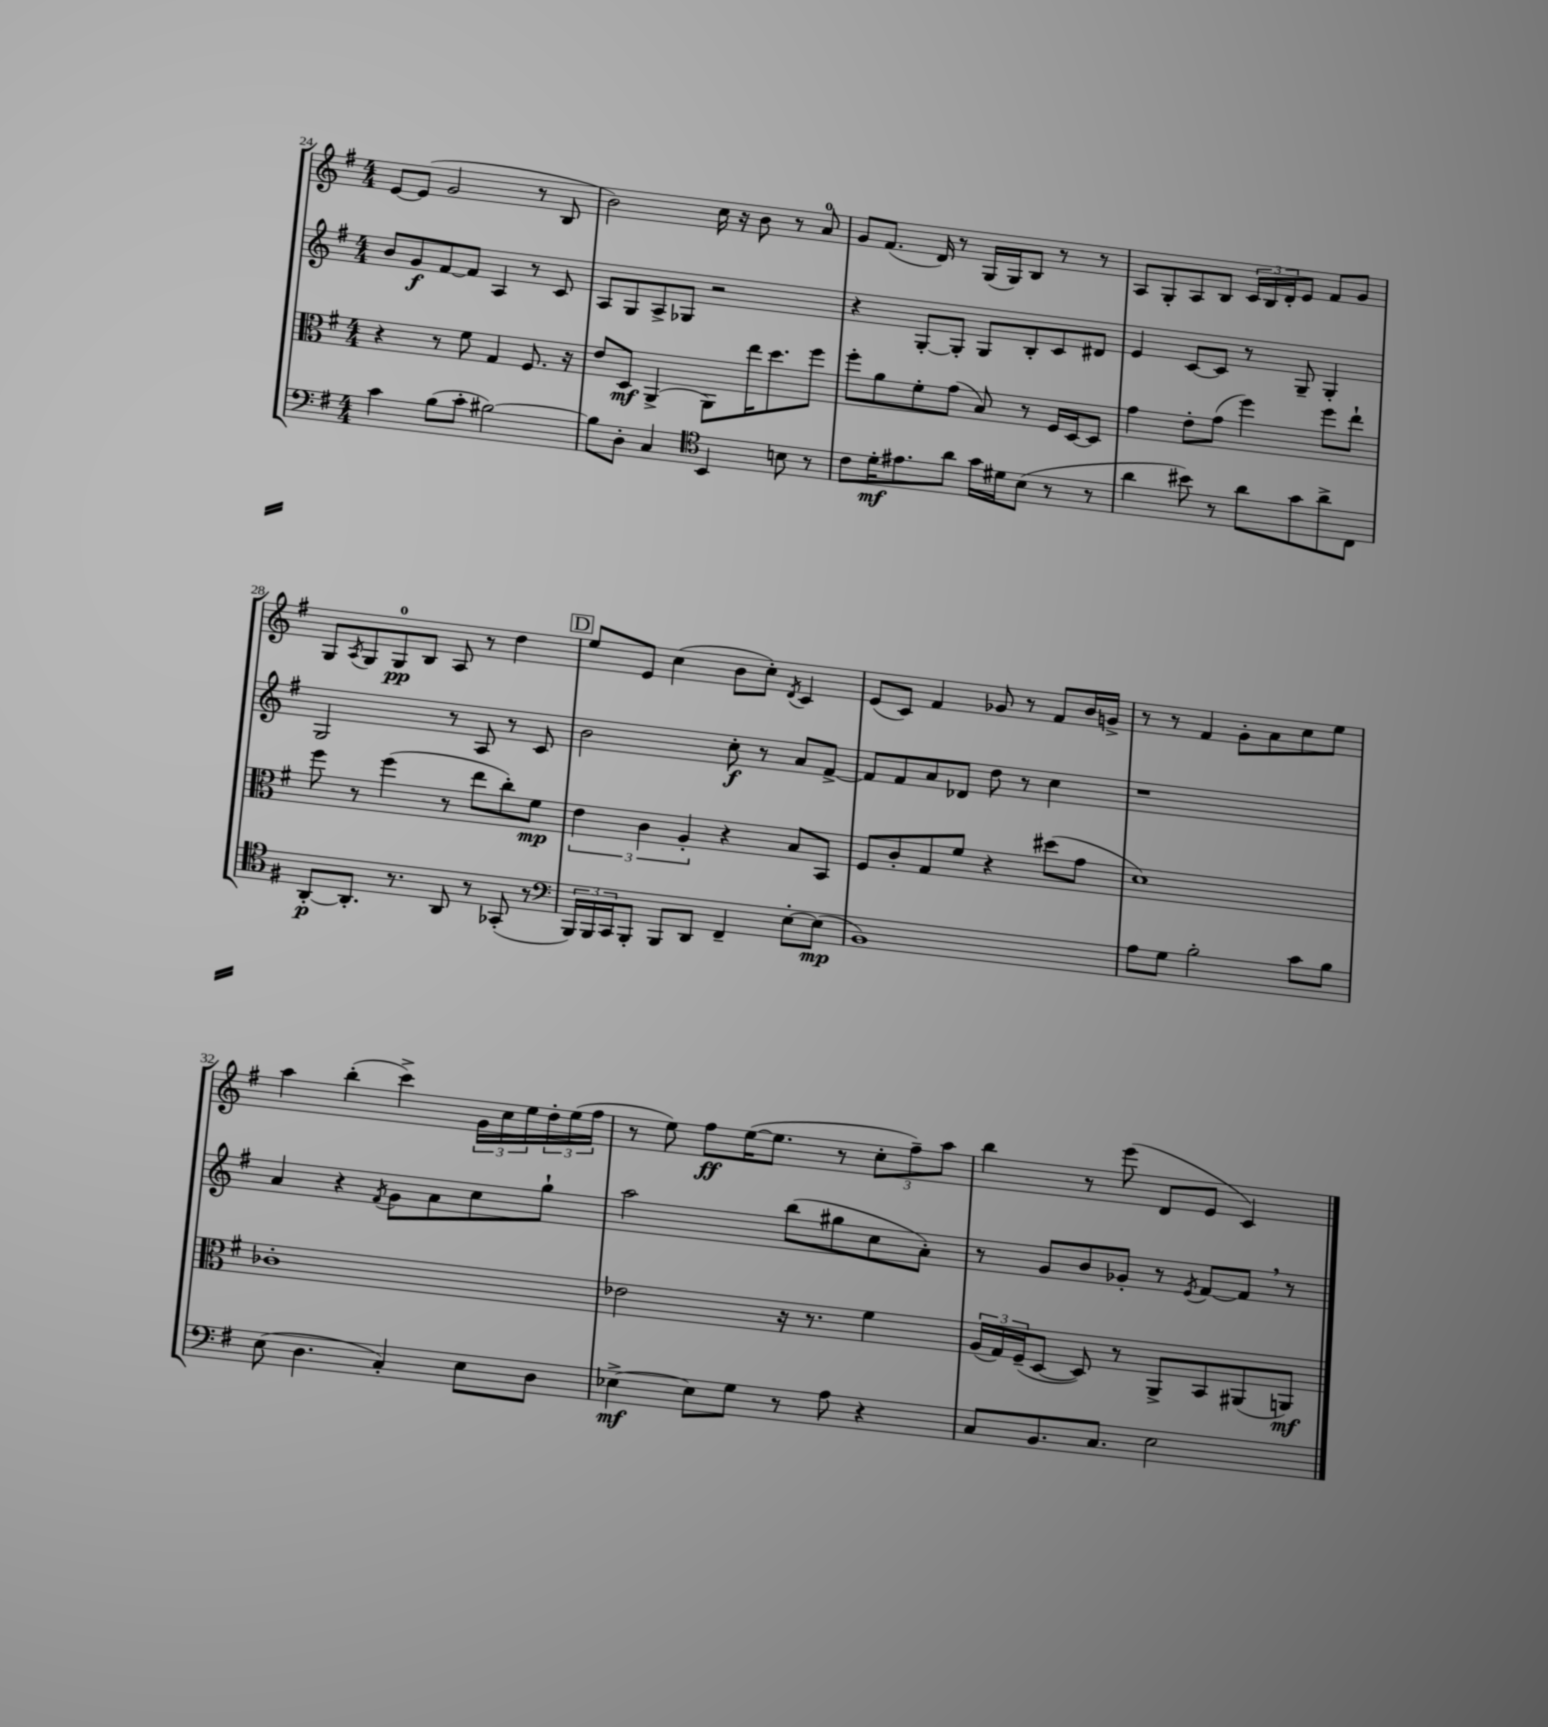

**kern	**kern	**kern	**kern
*staff4	*staff3	*staff2	*staff1
*clefF4	*clefC3	*clefG2	*clefG2
*k[f#]	*k[f#]	*k[f#]	*k[f#]
*M4/4	*M4/4	*M4/4	*M4/4
4c\	4r	8b/L	[8e/L
.	.	8g/	(8e/]J
(8B\L	8r	[8f#/	2g/
8c'\J	8f#\	8f#/]J	.
[2B#\)	4G/	4A/	.
.	8.F#/	8r	8r
.	.	8c/	8B/
.	16r	.	.
=	=	=	=
8B#\]L	8e/L	8A/L	2b\)
8D'\J	8D/J	8G/	.
4C/	(4AA^/	8A^/	.
.	.	8G-/J	.
*clefC4	*	*	*
4BB/	8AA\L)	2r	16cc\
.	.	.	16r
.	16ee\K	.	8b\
.	8.dd\	.	.
8B\	.	.	8r
8r	8ff#\J	.	8a/
=	=	=	=
8c\L	8ff#'\L	4r	8g/L
16d'\K	8a\	.	(8.f#/J
8.e#\	.	.	.
.	8f#'\	[8G'/L	.
.	.	.	16d/)
8a\J	(8g\J	8G'/]J	8r
16g\LL	8B/)	8G/L	(16G/LL
16d#\J	.	.	16G/J)
(8B\J	8r	8B'/	8B/J
8r	16F#/LL	8c/	8r
.	[16D/J	.	.
8r	8D/]J	8d#/J	8r
=	=	=	=
4a\	4g\	4e/	8A/L
.	.	.	8G'/
8b#\)	8e'\L	[8c/L	8A/
8r	(8g\J	8c/]J	8B/J
8a\L	4ff#\)	8r	24c/LL
.	.	.	24B/
.	.	.	24d'/J
8g\	.	8G~/	8e/J
8a^\	8ff#\L	4G'/	8f#/L
8C\J	8ee`\J	.	8g/J
=	=	=	=
[8AA'/L	8ff#\	2G/	8G/L
.	.	.	8qA/
8.AA'/]J	8r	.	8G/
.	(4ff#\	.	8G/
8.r	.	.	.
.	.	.	8B/J
8AA/	8r	8r	8A/
8r	8ee\L	8A/	8r
(8GG-'/	8cc'\)	8r	4dd\
8r	8f#\J	8c/	.
=	=	=	=
*clefF4	*	*	*
24BBB/LL)	6e\	2b\	8ee/L
24BBB/	.	.	.
24CC/J	.	.	.
8BBB'/J	.	.	8e/J
.	6c\	.	.
8BBB/L	.	.	(4cc\
.	6A'/	.	.
8DD/J	.	.	.
4FF#~/	4r	8cc'\	8b\L
.	.	8r	8cc'\J)
.	.	.	8qd/
[8E'\L	8B/L	8a/L	4c/
(8E\]J	8BB/J	[8f#^/J	.
=	=	=	=
1BB)	8F#/L	8f#/]L	(8e/L
.	8c'/	8f#/	8c/J)
.	8G/	8a/	4f#/
.	8f#/J	8d-/J	.
.	4r	8dd\	8g-/
.	.	8r	8r
.	(8dd#\L	4cc\	8f#/L
.	8g\J	.	16b/L
.	.	.	16g^/JJ
=	=	=	=
8A\L	1d)	1r	8r
8G\J	.	.	8r
2B'\	.	.	4f#/
.	.	.	8g'\L
.	.	.	8a\
8c\L	.	.	8cc\
8B\J	.	.	8ee\J
=	=	=	=
(8E\	1c-'	4a/	4aa\
4.D\	.	.	.
.	.	4r	(4bb'\
.	.	8qf#/	.
4C'/)	.	8g\L	4ccc^\)
.	.	8a\	.
8E\L	.	8cc\	24g\LL
.	.	.	24cc\
.	.	.	24ee\
8D\J	.	8gg`\J	24dd'\
.	.	.	(24ee\
.	.	.	24ff#\JJ
=	=	=	=
[4E-^\	2e-\	2aa\	8r
.	.	.	8ee\)
8E-\]L	.	.	8ff#\L
8G\J	.	.	([16ee\K
.	.	.	8.ee\]J
8r	16r	(8bb\L	.
.	8.r	.	.
8A\	.	8gg#\	8r
4r	4f#\	8cc\	12cc'\L
.	.	.	12ff#~\)
.	.	8a'\J)	.
.	.	.	12aa\J
=	=	=	=
8C/L	(24A/LL	8r	4bb\
.	24G/)	.	.
.	(24F#~/J	.	.
8.BB/	[8D/J	8g/L	.
.	8D/])	8b/	8r
8.C/J	.	.	.
.	8r	8g-'/J	(8eee\
2E\	8AA^/L	8r	8d/L
.	.	8qe/	.
.	8BB/	[8f#/L	8e/J
.	(8AA#/	8f#/]J	4c/)
.	8AA/J)	8r	.
==	==	==	==
*-	*-	*-	*-
